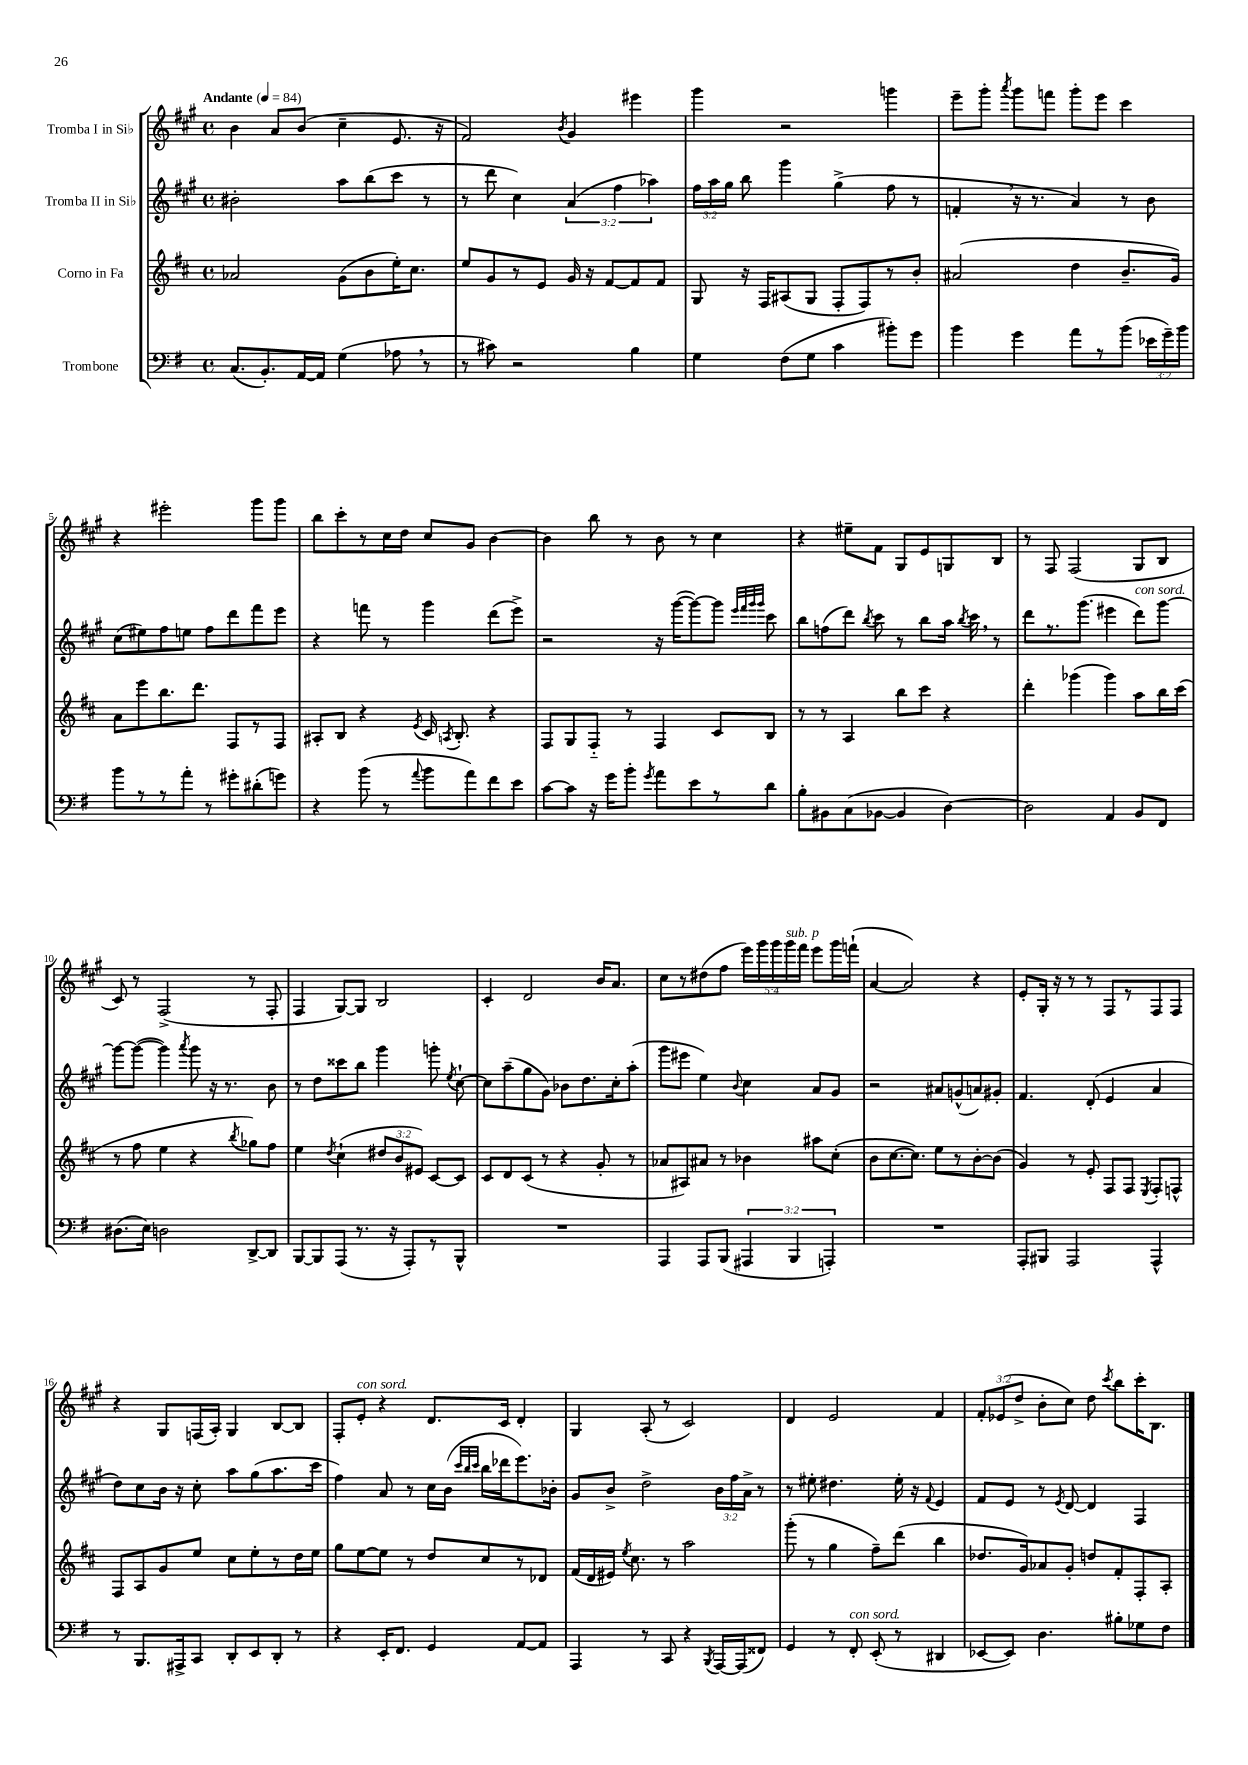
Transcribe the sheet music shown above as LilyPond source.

<<
\new StaffGroup <<
\new Staff = "s0" \with { instrumentName = "Tromba I in Sib" } {
    \clef treble \key a \major \defaultTimeSignature \time 4/4 \override Staff.TupletNumber.text = #tuplet-number::calc-fraction-text \tempo "Andante" 4 = 84
    \autoBeamOff b'4 a'8[ b'8]( cis''4-- e'8. r16 |
    fis'2) \acciaccatura { b'8 } gis'4 eis'''4 |
    gis'''4 r2 g'''4 |
    e'''8[-- gis'''8]-. \acciaccatura { a'''8 } gis'''8[ f'''8] gis'''8[-. e'''8] cis'''4 |
    r4 eis'''2-. gis'''8[ gis'''8] |
    b''8[ cis'''8-. r8 cis''16 d''16] cis''8[ gis'8] b'4~ |
    b'4 b''8 r8 b'8 r8 cis''4 |
    r4 eis''8[-- fis'8] gis8[ e'8 g8 b8] |
    r8 fis8 fis2( gis8[ b8] |
    cis'8) r8 fis2->( r8 fis8-. |
    fis4 gis8[~) gis8] b2 |
    cis'4-. d'2 b'16[ a'8.] |
    cis''8[ r8 dis''8( fis''8] \tuplet 5/4 { e'''16[) gis'''16 gis'''16 gis'''16^\markup { \italic "sub. p" } fis'''16] } e'''8[ gis'''16 f'''16]-!( |
    a'4~ a'2) r4 |
    e'8[-. gis16]-. r16 r8 r8 fis8[ r8 fis8 fis8] |
    r4 gis8[ f16( a16]-.) gis4 b8[~ b8] |
    fis8[-. e'8]-.^\markup { \italic "con sord." } r4 d'8.[ cis'16] d'4-. |
    gis4 a8-.( r8 cis'2) |
    d'4 e'2 fis'4 |
    \tuplet 3/2 { fis'8[-. ees'8( d''8]-> } b'8[-. cis''8]) d''8 \acciaccatura { cis'''8 } b''8[ cis'''16-. b8.] \bar "|." |
}
\new Staff = "s1" \with { instrumentName = "Tromba II in Sib" } {
    \clef treble \key a \major \defaultTimeSignature \time 4/4 \override Staff.TupletNumber.text = #tuplet-number::calc-fraction-text
    \autoBeamOff bis'2-. a''8[ b''8( cis'''8] r8 |
    r8 d'''8 cis''4) \tuplet 3/2 { a'4( fis''4 aes''4) } |
    \tuplet 3/2 { fis''16[ a''16 gis''16] } b''8 gis'''4 gis''4->( fis''8 r8 |
    f'4-. \breathe r16 r8. a'4) r8 b'8 |
    cis''8[( eis''8) fis''8 e''8] fis''8[ d'''8 fis'''8 e'''8] |
    r4 f'''8 r8 gis'''4 d'''8[( e'''8]->) |
    r2 r16 gis'''16[~( gis'''8~) gis'''8] \grace { e'''32[ fis'''32 gis'''32 gis'''32] } cis'''8 |
    b''8[ f''8( d'''8]) \acciaccatura { b''8 } cis'''8 r8 b''8[ a''16] \acciaccatura { b''8 } cis'''16 \breathe r8 |
    d'''8[ r8. gis'''8.]( eis'''4 d'''8[^\markup { \italic "con sord." }) gis'''8]~ |
    gis'''8[~ gis'''8]~( gis'''4) \acciaccatura { a'''8 } gis'''8 r16 r8. b'8 |
    r8 d''8[ cisis'''8 b''8] gis'''4 g'''8-. \acciaccatura { e''8 } cis''8~-! |
    cis''8[ a''8--( gis''8 gis'8]) bes'8[ d''8. cis''16-. a''8]-.( |
    gis'''8[ eis'''8] e''4) \appoggiatura { b'8 } cis''4 a'8[ gis'8] |
    r2 ais'8[ g'8-^( a'8) gis'8]-. |
    fis'4. d'8-.( e'4 a'4 |
    d''8[) cis''8 b'16] r16 cis''8-. a''8[ gis''8( a''8. cis'''16] |
    fis''4) a'8 r8 cis''16[ b'16]( \grace { cis'''32[ b''32 cis'''32] } b''16[ des'''16 e'''8.) bes'16]-. |
    gis'8[ b'8]-> d''2-> \tuplet 3/2 { b'16[ fis''16 a'16]-> } r8 |
    r8 eis''8-. dis''4. eis''16-. r16 \appoggiatura { fis'8 } e'4 |
    fis'8[ e'8] r8 \acciaccatura { e'8 } d'8~ d'4 fis4 \bar "|." |
}
\new Staff = "s2" \with { instrumentName = "Corno in Fa" } {
    \clef treble \key d \major \defaultTimeSignature \time 4/4 \override Staff.TupletNumber.text = #tuplet-number::calc-fraction-text
    \autoBeamOff aes'2 g'8[( b'8 e''16-.) cis''8.] |
    e''8[ g'8 r8 e'8] g'16 r16 fis'8[~ fis'8 fis'8] |
    g8 r16 fis16[ ais8( g8] fis8[-. fis8) r8 b'8]-. |
    ais'2( d''4 b'8.[-- g'16]) |
    a'8[ e'''8 b''8. d'''8.] fis8[ r8 fis8] |
    ais8[-. b8] r4 \acciaccatura { e'8 } cis'16 \acciaccatura { a8 } b8.-. r4 |
    fis8[ g8 fis8]-_ r8 fis4 cis'8[ b8] |
    r8 r8 a4 b''8[ cis'''8] r4 |
    d'''4-. ges'''4( ges'''4) a''8[ b''16 cis'''16]( |
    r8 fis''8 e''4 r4 \acciaccatura { b''8 } ges''8[) fis''8] |
    e''4 \acciaccatura { d''8 } cis''4-!( \tuplet 3/2 { dis''8[ b'8 eis'8]) } cis'8[~ cis'8] |
    cis'8[ d'8 cis'8]( r8 r4 g'8-. r8 |
    aes'8[ ais8) ais'8] r8 bes'4 ais''8[ cis''8]-.( |
    b'8[ cis''8.~ cis''8.]) e''8[ r8 b'8~-. b'8]( |
    g'4) r8 e'8-. fis8[ fis8] \acciaccatura { e8 } fis8[-. f8]-^ |
    fis8[ a8 g'8 e''8] cis''8[ e''8-. r8 d''16 e''16] |
    g''8[ e''8~ e''8] r8 d''8[ cis''8 r8 des'8] |
    fis'16[( d'16 eis'16]) \acciaccatura { e''8 } cis''8. r8 a''2 |
    g'''8-.( r8 g''4 fis''8[--) d'''8]( b''4 |
    des''8.[ g'16) aes'8 g'8]-. d''8[ fis'8-. fis8-. a8]-. \bar "|." |
}
\new Staff = "s3" \with { instrumentName = "Trombone" } {
    \clef bass \key g \major \defaultTimeSignature \time 4/4 \override Staff.TupletNumber.text = #tuplet-number::calc-fraction-text
    \autoBeamOff c8.[( b,8.-.) a,16~ a,16] g4( aes8 \breathe r8 |
    r8 cis'8) r2 b4 |
    g4 fis8[( g8] c'4 bis'8[-.) g'8] |
    b'4 g'4 a'8[ r8 b'8]( \tuplet 3/2 { ees'16[ g'16--) b'16] } |
    b'8[ r8 r8 a'8]-. r8 gis'8[-. dis'8-.( g'8]) |
    r4 b'8( r8 \appoggiatura { a'8 } b'8[ a'8) fis'8 e'8] |
    c'8[~ c'8] r16 g'16[ b'8]-. \acciaccatura { g'8 } a'8[ e'8 r8 d'8] |
    b8[-. bis,8 c8( bes,8]~ bes,4 d4~) |
    d2 a,4 b,8[ fis,8] |
    dis8.[( e16]) d2 d,8[~-> d,8] |
    b,,8[~ b,,8 a,,8]( r8. r16 a,,8[-.) r8 b,,8]-^ |
    R1 |
    a,,4 a,,8[ b,,8]( \tuplet 3/2 { ais,,4 b,,4 a,,4-.) } |
    R1 |
    a,,8[-. bis,,8] a,,2 a,,4-^ |
    r8 b,,8.[ ais,,16-> c,8] d,8[-. e,8 d,8]-. r8 |
    r4 e,16[-. fis,8.] g,4 a,8[~ a,8] |
    a,,4 r8 c,8 r4 \acciaccatura { b,,8 } a,,16[~ a,,16( fisis,8]) |
    g,4 r8 fis,8-.^\markup { \italic "con sord." } e,8-.( r8 dis,4 |
    ees,8[~ ees,8]) d4. bis8[-. ges8 fis8] \bar "|." |
}
>>
>>
